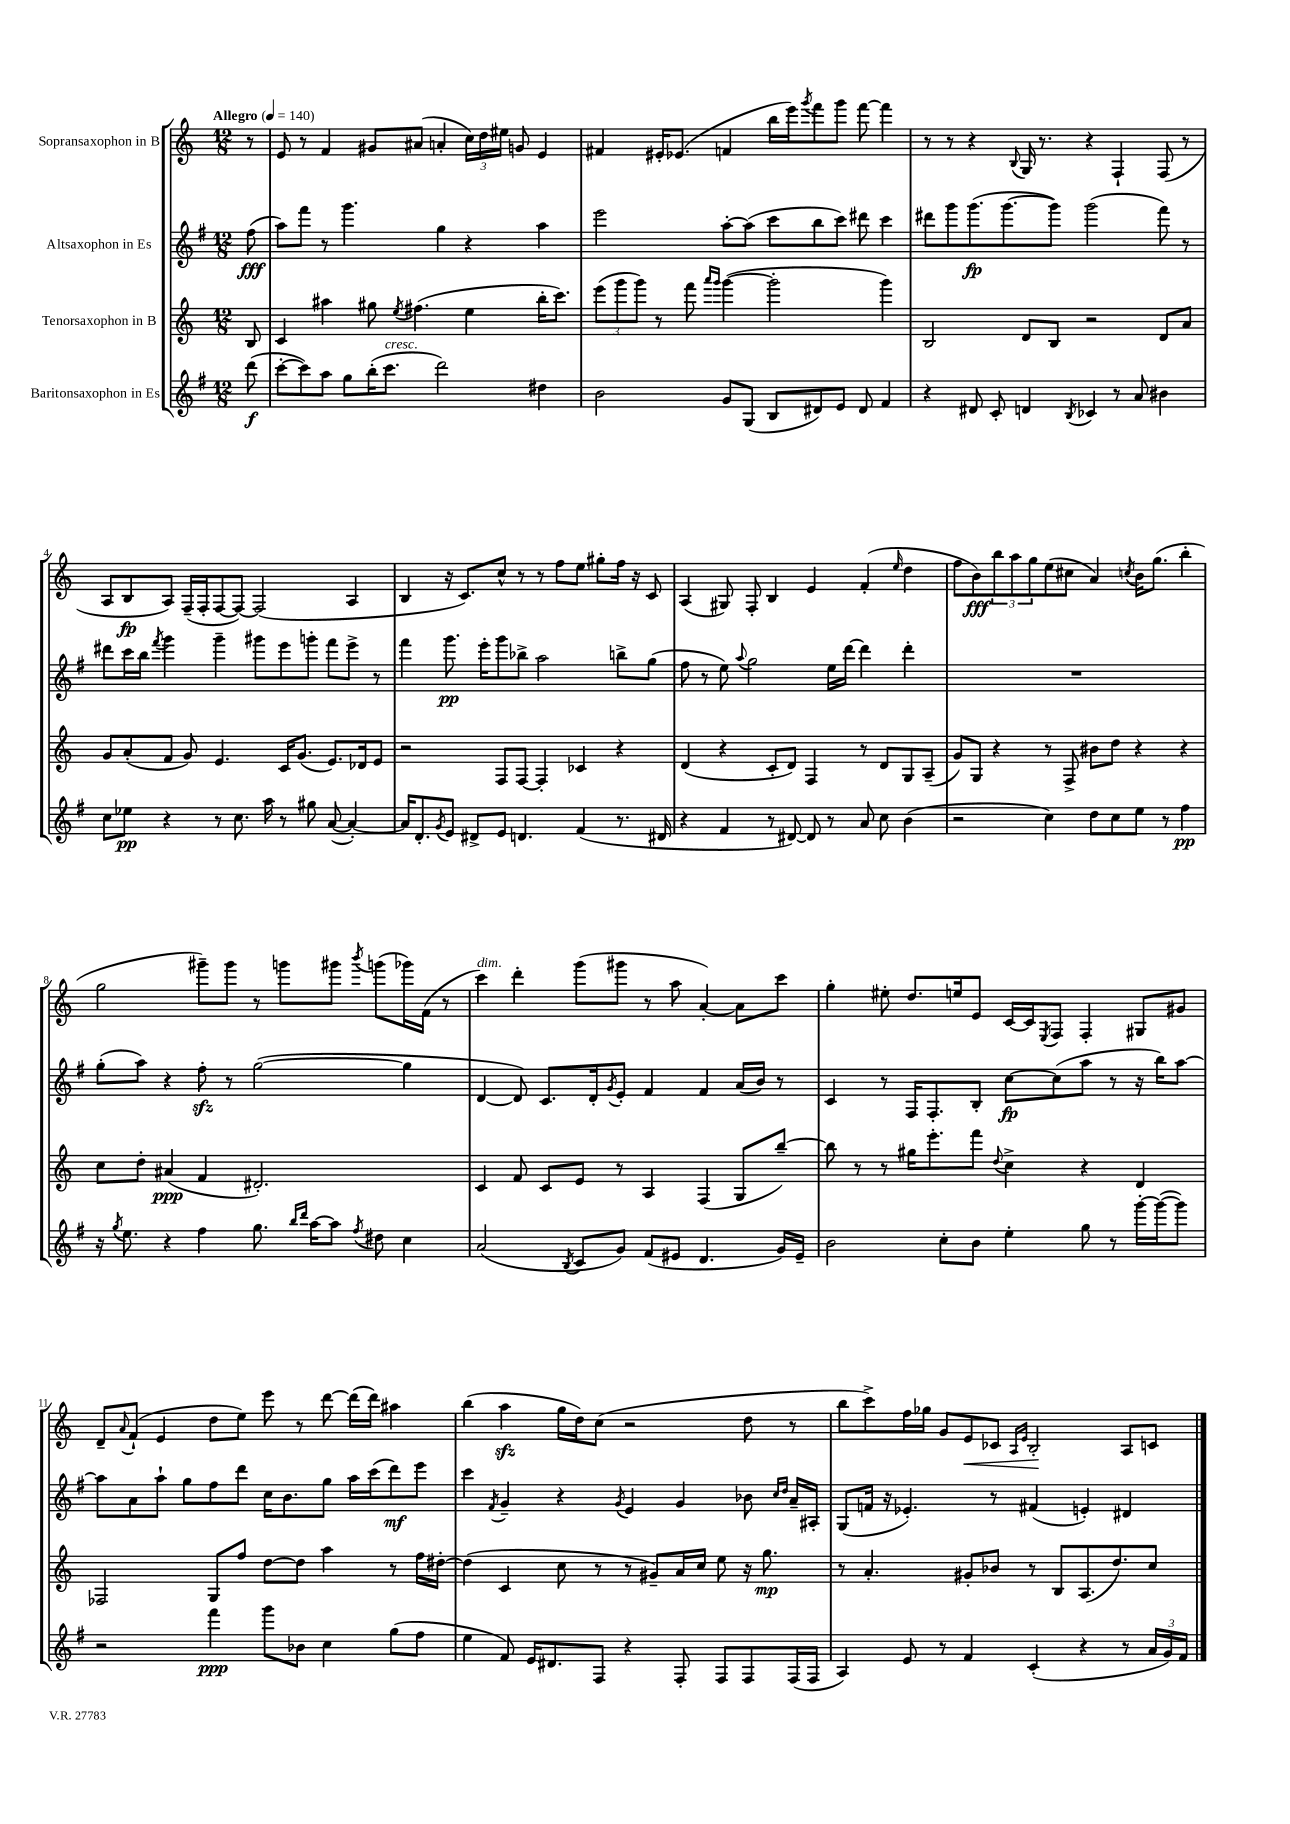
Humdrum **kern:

**kern	**dynam	**kern	**dynam	**kern	**dynam	**kern	**dynam
*part4	*part4	*part3	*part3	*part2	*part2	*part1	*part1
*staff4	*staff4	*staff3	*staff3	*staff2	*staff2	*staff1	*staff1
*I"Baritonsaxophon in Es	*	*I"Tenorsaxophon in B	*	*I"Altsaxophon in Es	*	*I"Sopransaxophon in B	*
*clefG2	*	*clefG2	*	*clefG2	*	*clefG2	*
*k[f#]	*	*k[]	*	*k[f#]	*	*k[]	*
*M12/8	*	*M12/8	*	*M12/8	*	*M12/8	*
*MM140	*	*MM140	*	*MM140	*	*MM140	*
=	=	=	=	=	=	=	=
!	!	!	!	!	!	!LO:TX:a:B:t=Allegro	!
(8ddd\	f	8B/	.	(8ff#\	fff	8r	.
=1	=1	=1	=1	=1	=1	=1	=1
[8ccc'\L	.	4c/	.	8aa\L)	.	8e/	.
8ccc\])	.	.	.	8fff#\J	.	8r	.
8aa\J	.	4aa#X\	.	8r	.	4f/	.
8gg\L	.	.	.	4.ggg\	.	.	.
(16bb'\K	.	8gg#X\	.	.	.	8g#X/L	.
!LO:TX:a:i:t=cresc.	!	!	!	!	!	!	!
8.ccc\J	.	.	.	.	.	.	.
.	.	8qee/	.	.	.	.	.
.	.	(4.ff#X\	.	.	.	(8a#X/J	.
2ddd\)	.	.	.	4gg\	.	4an'/	.
.	.	4ee\	.	4r	.	24cc\LL)	.
.	.	.	.	.	.	24dd\	.
.	.	.	.	.	.	24ee#X\JJ	.
.	.	.	.	.	.	8gn/	.
4dd#X\	.	16bb'\KL	.	4aa\	.	4e/	.
.	.	8.ccc\J)	.	.	.	.	.
=2	=2	=2	=2	=2	=2	=2	=2
2b\	.	(12eee\L	.	2eee\	.	4f#X/	.
.	.	12ggg\	.	.	.	.	.
.	.	12ggg\J)	.	.	.	.	.
.	.	8r	.	.	.	16e#X'/KL	.
.	.	.	.	.	.	(8.e-X/J	.
.	.	8fff\	.	.	.	.	.
.	.	16qqaaa/LL	.	.	.	.	.
.	.	16qqggg/JJ	.	.	.	.	.
8g/L	.	([4ggg\	.	[8aa'\L	.	4fn/	.
(8G/J	.	.	.	(8aa\J]	.	.	.
8B/L	.	2ggg'\]	.	8ccc\L	.	16bb\LL	.
.	.	.	.	.	.	16eee\J)	.
.	.	.	.	.	.	8qggg/	.
8d#X/)	.	.	.	8bb\	.	8fff\	.
8e/J	.	.	.	8ccc\J)	.	8ggg\J	.
8d#/	.	.	.	8ddd#X\	.	[8fff\	.
4f#/	.	4ggg\)	.	4ccc\	.	4fff\]	.
=3	=3	=3	=3	=3	=3	=3	=3
4r	.	2B/	.	8ddd#X\L	.	8r	.
.	.	.	.	8ggg\	.	8r	.
8d#X/	.	.	.	(8.ggg\	fp	4r	.
8c'/	.	.	.	.	.	.	.
.	.	.	.	[8.ggg\	.	.	.
.	.	.	.	.	.	8qqB/	.
4dn/	.	8d/L	.	.	.	16G/	.
.	.	.	.	.	.	8.r	.
.	.	8B/J	.	8ggg\J])	.	.	.
8qB/	.	.	.	.	.	.	.
4c-X/	.	2r	.	(2ggg\	.	4r	.
8r	.	.	.	.	.	4F`/	.
8a/	.	.	.	.	.	.	.
4b#X\	.	8d/L	.	8fff#\)	.	(8F/	.
.	.	8a/J	.	8r	.	8r	.
!!LO:LB:g=z
=4	=4	=4	=4	=4	=4	=4	=4
8cc\L	.	8g/L	.	8ddd#X\L	.	8A/L	.
8ee-X\J	pp	(8a'/	.	16ccc\L	.	8B/	fp
.	.	.	.	16bb\JJ	.	.	.
.	.	.	.	8qfff#/	.	.	.
4r	.	8f/J	.	4ggg\	.	8A/J)	.
.	.	8g/)	.	.	.	(16F~/LL	.
.	.	.	.	.	.	16F'/J	.
8r	.	4.e/	.	4ggg~\	.	[8F/	.
8.cc\	.	.	.	.	.	8F/J_)	.
.	.	.	.	8ggg#X\L	.	(2F/]	.
16aa\	.	.	.	.	.	.	.
8r	.	16c/KL	.	8eee\	.	.	.
.	.	(8.g/J	.	.	.	.	.
8gg#X\	.	.	.	8gggn'\J	.	.	.
([8a/	.	8.e/L)	.	8fff#\L	.	.	.
4a'/_)	.	.	.	8eee^\J	.	4A/	.
.	.	16d-X/k	.	.	.	.	.
.	.	8e/J	.	8r	.	.	.
=5	=5	=5	=5	=5	=5	=5	=5
16a/KL]	.	2r	.	4fff#\	.	4B/	.
8.d'/	.	.	.	.	.	.	.
8qg/	.	.	.	.	.	.	.
8e/J	.	.	.	8.ggg\	pp	16r	.
.	.	.	.	.	.	8.c/L)	.
8d#X^/L	.	.	.	.	.	.	.
.	.	.	.	16eee'\KL	.	.	.
8e/J	.	8F/L	.	8ggg\	.	8cc^^/J	.
4.dn/	.	[8F/J	.	8bb-X^\J	.	8r	.
.	.	4F'/]	.	2aa\	.	8r	.
.	.	.	.	.	.	8ff\L	.
(4f#/	.	4c-X/	.	.	.	8ee\J	.
.	.	.	.	.	.	8gg#X'\L	.
8.r	.	4r	.	8bbn^\L	.	16ff\Jk	.
.	.	.	.	.	.	16r	.
.	.	.	.	(8gg\J	.	8c/	.
16d#X/	.	.	.	.	.	.	.
=6	=6	=6	=6	=6	=6	=6	=6
4r	.	(4d/	.	8ff#\	.	(4A/	.
.	.	.	.	8r	.	.	.
4f#/	.	4r	.	8ee\)	.	8G#X/)	.
.	.	.	.	8qqaa/	.	.	.
.	.	.	.	2gg\	.	8F'/	.
8r	.	8c'/L	.	.	.	4B/	.
[8d#X/)	.	8d/J)	.	.	.	.	.
8d#/]	.	4F/	.	.	.	4e/	.
8r	.	.	.	16ee\LL	.	.	.
.	.	.	.	[16ddd\JJ	.	.	.
8a/	.	8r	.	4ddd\]	.	(4f'/	.
8cc\	.	8d/L	.	.	.	.	.
.	.	.	.	.	.	16qqee/	.
(4b\	.	8G/	.	4ddd'\	.	4dd\	.
.	.	(8A~/J	.	.	.	.	.
=7	=7	=7	=7	=7	=7	=7	=7
2r	.	8g/L)	.	1.r	.	8ff\L	.
.	.	8G/J	.	.	.	8b\)	fff
.	.	4r	.	.	.	12bb\	.
.	.	.	.	.	.	12aa\	.
.	.	.	.	.	.	12gg\	.
4cc\)	.	8r	.	.	.	(8ee\	.
.	.	8F^/	.	.	.	8cc#X\J	.
8dd\L	.	8b#X\L	.	.	.	4a/)	.
8cc\	.	8dd\J	.	.	.	.	.
.	.	.	.	.	.	8qccn/	.
8ee\J	.	4r	.	.	.	16b\KL	.
.	.	.	.	.	.	(8.gg\J	.
8r	.	.	.	.	.	.	.
4ff#\	pp	4r	.	.	.	4bb'\	.
!!LO:LB:g=z
=8	=8	=8	=8	=8	=8	=8	=8
16r	.	8cc\L	.	(8gg'\L	.	2gg\	.
8qgg/	.	.	.	.	.	.	.
8.ee\	.	.	.	.	.	.	.
.	.	8dd'\J	.	8aa\J)	.	.	.
4r	.	(4a#X/	ppp	4r	.	.	.
4ff#\	.	4f/	.	8ff#zz'\	.	8ggg#X~\L)	.
.	.	.	.	8r	.	8ggg#\J	.
8.gg\	.	2.d#X'/)	.	([2gg\	.	8r	.
.	.	.	.	.	.	8gggn\L	.
16qqbb/LL	.	.	.	.	.	.	.
16qqddd/JJ	.	.	.	.	.	.	.
[16aa\KL	.	.	.	.	.	.	.
8aa\J]	.	.	.	.	.	8ggg#X\J	.
8qff#/	.	.	.	.	.	8qbbb/	.
8dd#X\	.	.	.	.	.	(8gggn\L	.
4cc\	.	.	.	4gg\]	.	16ggg-X\L)	.
.	.	.	.	.	.	(16f\JJ	.
.	.	.	.	.	.	8r	.
=9	=9	=9	=9	=9	=9	=9	=9
!	!	!	!	!	!	!LO:TX:a:i:t=dim.	!
(2a/	.	4c/	.	[4d/	.	4ccc\)	.
.	.	8f/	.	8d/])	.	4ddd'\	.
.	.	8c/L	.	8.c/L	.	.	.
8qB/	.	.	.	.	.	.	.
8c/L	.	8e/J	.	.	.	(8ggg\L	.
.	.	.	.	16d'/k	.	.	.
.	.	.	.	8qg/	.	.	.
8g/J)	.	8r	.	8e'/J	.	8ggg#X\J	.
(8f#/L	.	4A/	.	4f#/	.	8r	.
8e#X/J	.	.	.	.	.	8aa\	.
4.d/	.	(4F/	.	4f#/	.	[4a'/)	.
.	.	8G/L	.	(16a/LL	.	8a\L]	.
.	.	.	.	16b/JJ)	.	.	.
16g/LL)	.	[8bb~/J)	.	8r	.	8ccc\J	.
16e#~/JJ	.	.	.	.	.	.	.
=10	=10	=10	=10	=10	=10	=10	=10
2b\	.	8bb\]	.	4c/	.	4gg'\	.
.	.	8r	.	.	.	.	.
.	.	8r	.	8r	.	8ee#X'\	.
.	.	16gg#X\KL	.	16F#/KL	.	8.dd/L	.
.	.	8.eee'\	.	8.F#'/	.	.	.
8cc'\L	.	.	.	.	.	.	.
.	.	.	.	.	.	16een/k	.
8b\J	.	8fff\J	.	8B'/J	.	8e/J	.
.	.	8qqdd/	.	.	.	.	.
4ee'\	.	4cc^\	.	[8cc\L	fp	[16c/LL	.
.	.	.	.	.	.	16c/J]	.
.	.	.	.	.	.	8qE/	.
.	.	.	.	(8cc\]	.	8F/J	.
8gg\	.	4r	.	8aa\J	.	4F'/	.
8r	.	.	.	8r	.	.	.
[16ggg'\LL	.	4d/	.	16r	.	8G#X/L	.
(16ggg\J_	.	.	.	16bb\KL)	.	.	.
8ggg\J])	.	.	.	[8aa\J	.	8g#X/J	.
!!LO:LB:g=z
=11	=11	=11	=11	=11	=11	=11	=11
2r	.	2F-X/	.	8aa\L]	.	8d~/L	.
.	.	.	.	.	.	8qqa/	.
.	.	.	.	8a\	.	(8f`/J	.
.	.	.	.	8aa`\J	.	4e/	.
.	.	.	.	8gg\L	.	.	.
4fff#\	ppp	8G/L	.	8ff#\	.	8dd\L	.
.	.	8ff/J	.	8ddd\J	.	8ee\J)	.
8ggg\L	.	[8dd\L	.	16cc\KL	.	8eee\	.
.	.	.	.	8.b\	.	.	.
8b-X\J	.	8dd\J]	.	.	.	8r	.
4cc\	.	4aa\	.	8gg\J	.	[8ddd\	.
.	.	.	.	16aa\LL	.	(16ddd\LL]	.
.	.	.	.	(16ccc\J	.	16ddd\JJ)	.
(8gg\L	.	8r	.	8ddd\)	mf	4aa#X\	.
8ff#\J	.	16ff\LL	.	8eee\J	.	.	.
.	.	[16dd#X'\JJ	.	.	.	.	.
=12	=12	=12	=12	=12	=12	=12	=12
4ee\	.	(4dd#\]	.	4ccc\	.	(4bb\	.
.	.	.	.	8qf#/	.	.	.
8f#/)	.	4c/	.	4g~/	.	4aazz\	.
16e/KL	.	.	.	.	.	.	.
8.d#X/	.	.	.	.	.	.	.
.	.	8cc\	.	4r	.	16gg\LL	.
.	.	.	.	.	.	16dd\J)	.
8F#/J	.	8r	.	.	.	(8cc\J	.
.	.	.	.	8qg/	.	.	.
4r	.	8r	.	4e/	.	2r	.
.	.	8g#X~/L)	.	.	.	.	.
8F#'/	.	16a/L	.	4g/	.	.	.
.	.	16cc/JJ	.	.	.	.	.
8F#/L	.	8ee\	.	.	.	.	.
8F#/	.	16r	.	8b-X\	.	8dd\	.
.	.	8.gg\	mp	.	.	.	.
.	.	.	.	16qqcc/LL	.	.	.
.	.	.	.	16qqdd/JJ	.	.	.
(16F#/L	.	.	.	16a~/LL	.	8r	.
16F#/JJ	.	.	.	16A#X'/JJ	.	.	.
=13	=13	=13	=13	=13	=13	=13	=13
4A/)	.	8r	.	(8G/L	.	8bb\L	.
.	.	4.a'/	.	16fn/Jk	.	8ccc^\)	.
.	.	.	.	16r	.	.	.
8e/	.	.	.	4.e-X'/)	.	16ff\L	.
.	.	.	.	.	.	16gg-X\JJ	.
8r	.	.	.	.	.	8g/L	.
!	!	!	!	!	!	!	!LO:HP:b
4f#/	.	8g#X'/L	.	.	.	8e/	<
.	.	8b-X/J	.	8r	.	8c-X/J	.
.	.	.	.	.	.	16qqA/LL	.
.	.	.	.	.	.	16qqe/JJ	.
(4c'/	.	8r	.	(4f#X/	.	2B'/	.
.	.	8B/L	.	.	.	.	.
4r	.	(8.A/	.	4en'/)	.	.	.
.	.	8.dd/)	.	.	.	.	.
8r	.	.	.	4d#X/	.	8A/L	[
24a/LL	.	8cc/J	.	.	.	8cn/J	.
24g/)	.	.	.	.	.	.	.
24f#/JJ	.	.	.	.	.	.	.
==	==	==	==	==	==	==	==
*-	*-	*-	*-	*-	*-	*-	*-
